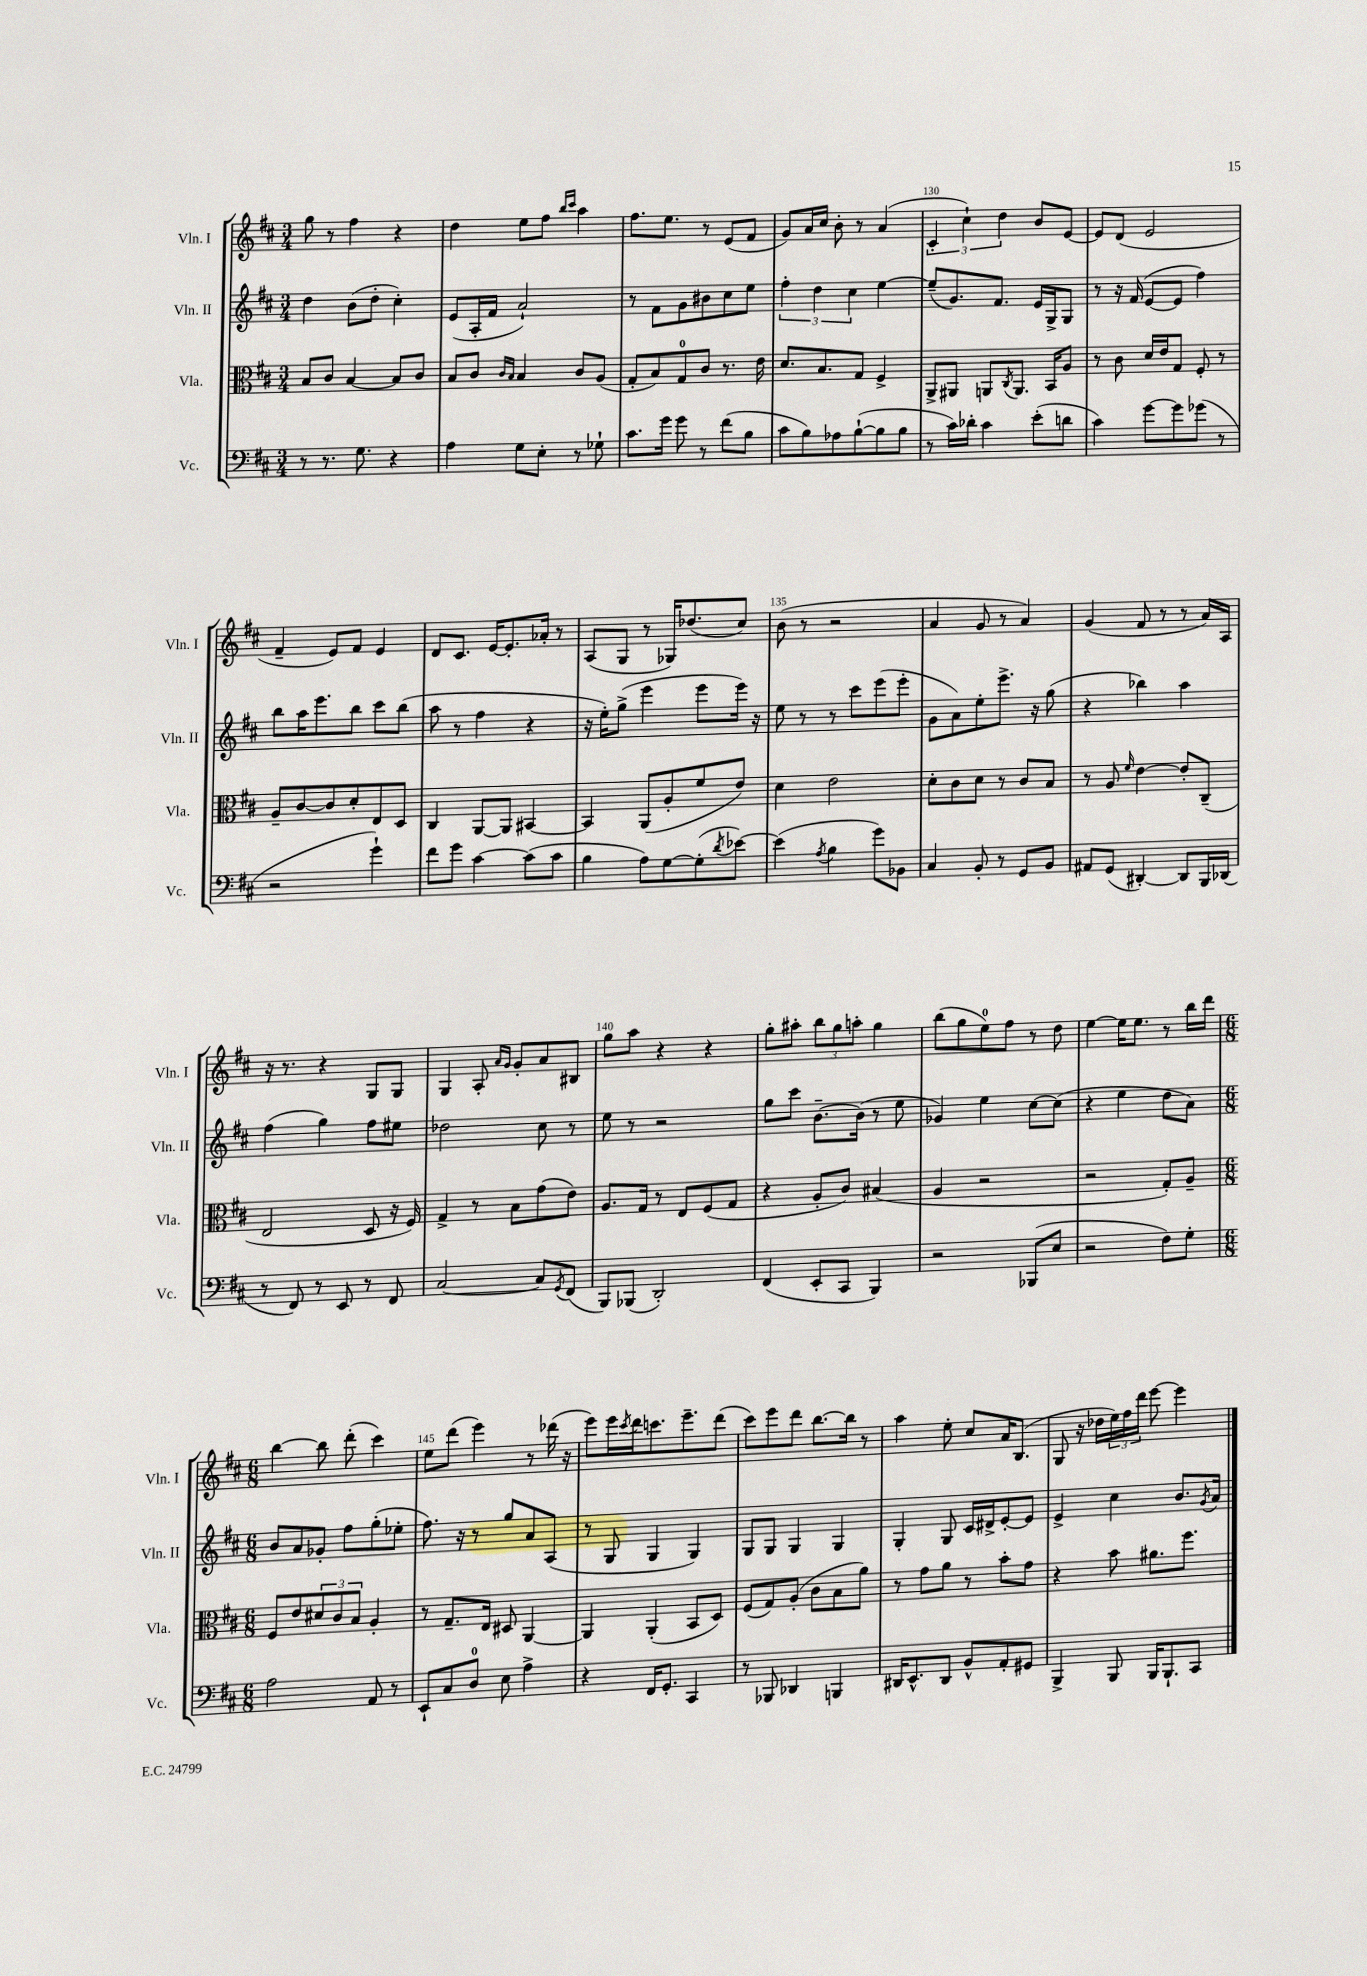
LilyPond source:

<<
\new StaffGroup <<
\new Staff = "s0" \with { instrumentName = "Vln. I" shortInstrumentName = "Vln. I" } {
    \clef treble \key d \major \numericTimeSignature \time 3/4
    g''8 r8 fis''4 r4 |
    d''4 e''8 fis''8 \grace { b''16 cis'''16 } a''4 |
    fis''8. e''8. r8 e'8( fis'8 |
    g'8) a'16 cis''16 b'8-. r8 a'4( |
    \tuplet 3/2 { cis'4-. cis''4-!) d''4 } b'8 e'8~ |
    e'8 d'8( e'2 |
    fis'4-- e'8) fis'8 e'4 |
    d'8 cis'8. e'16~ e'8.-. aes'16-. r8 |
    a8( g8 r8 ges16) des''8.( cis''8) |
    b'8( r8 r2 |
    a'4 g'8 r8 a'4) |
    g'4( fis'8 r8 r8 a'16) a16 |
    r16 r8. r4 g8 g8 |
    g4 a8-. \grace { a'16 g'16 } g'8-. a'8 bis8 |
    g''8 a''8 r4 r4 |
    g''8-. ais''8-. \tuplet 3/2 { b''8 g''8 a''8-. } g''4 |
    b''8( g''8 e''8-0) fis''8 r8 d''8 |
    e''4~ e''16 e''8. r8 b''16 d'''16 |
    \numericTimeSignature \time 6/8 b''4~ b''8 d'''8-.( cis'''4) |
    e''8 d'''8( e'''4) r8 des'''16( r16 |
    e'''8) e'''16 \acciaccatura { cis'''8 } d'''16 c'''8. e'''8.-- d'''8( |
    cis'''8) e'''8 d'''8 b''8.~ b''16 r8 |
    a''4 e''8-. cis''8 a'16 b8.( |
    g8 r16 des''16 \tuplet 3/2 { e''16) fis''16 d'''16 } e'''8~ e'''4 \bar "|." |
}
\new Staff = "s1" \with { instrumentName = "Vln. II" shortInstrumentName = "Vln. II" } {
    \clef treble \key d \major \numericTimeSignature \time 3/4
    d''4 b'8( d''8-. cis''4-.) |
    e'8( a16-. fis'16 a'2-!) |
    r8 fis'8 g'8 bis'8 cis''8 e''8 |
    \tuplet 3/2 { fis''4-. d''4 cis''4 } e''4~ |
    e''8--( g'8.) fis'8. e'16 g16-> g8 |
    r8 r16 fis'16( e'8~ e'8 fis''4) |
    b''8 a''16 e'''8. b''8 cis'''8 b''8( |
    a''8 r8 fis''4 r4 |
    r16 e''16-.) g''8->( e'''4 e'''8 e'''16) r16 |
    e''8 r8 r8 cis'''8 e'''8( e'''8-. |
    g'8 a'8) e''8-. e'''8.-> r16 g''8( |
    r4 bes''4) a''4 |
    fis''4( g''4) fis''8 eis''8 |
    des''2 cis''8 r8 |
    e''8 r8 r2 |
    g''8 cis'''8 b'8.~-- b'16( r8 e''8 |
    ges'4) e''4 cis''8~ cis''8( |
    r4 e''4 d''8 a'8) |
    \numericTimeSignature \time 6/8 b'8 a'8 ges'8-. fis''8 g''8-.( ees''8-. |
    fis''8.) r16 r8 g''8 a'8 a8( |
    r8 g8 g4 g4) |
    g8 g8 g4 g4 |
    g4-. g8 cis'16 dis'16-> e'8~-. e'8 |
    e'4-> cis''4 b'8. \acciaccatura { g'8 } a'16 \bar "|." |
}
\new Staff = "s2" \with { instrumentName = "Vla." shortInstrumentName = "Vla." } {
    \clef alto \key d \major \numericTimeSignature \time 3/4
    b8 cis'8 b4~ b8 cis'8 |
    b8 cis'8 \grace { cis'16 b16 } b4 cis'8 a8( |
    g8-. b8) g8-0 cis'8 r8. e'16 |
    d'8. b8. g8 fis4-> |
    a,8-> ais,8 a,8 \acciaccatura { cis8 } a,8. b,16 a8 |
    r8 cis'8 d'16 e'16 g8 fis8-. r8 |
    a8-- cis'8~ cis'8 d'8-. e8 d8 |
    cis4 a,8~ a,8 bis,4~ |
    bis,4 a,8( a8-. fis'8 e'8) |
    d'4 e'2 |
    d'8-. cis'8 d'8 r8 cis'8 b8 |
    r8 a8 \grace { fis'16 } e'4~ e'8-. cis8--( |
    e2 d8 r16 fis16) |
    g4-> r8 b8 g'8( e'8) |
    a8. g16 r8 e8 fis8( g8 |
    r4 a8-. cis'8) bis4( |
    a4 r2 |
    r2 g8-.) a8-- |
    \numericTimeSignature \time 6/8 fis8 e'8 \tuplet 3/2 { dis'8 cis'8 b8 } a4-. |
    r8 g8.-- e16 dis8 a,4~ |
    a,4 a,4-.( b,8 d8) |
    fis8( g8) a8-.( cis'8 b8 a'8) |
    r8 g'8 a'8 r8 b'8-. g'8 |
    r4 b'8 ais'8. fis''8. \bar "|." |
}
\new Staff = "s3" \with { instrumentName = "Vc." shortInstrumentName = "Vc." } {
    \clef bass \key d \major \numericTimeSignature \time 3/4
    r8 r8. g8. r4 |
    a4 g8 e8-. r8 ges8-! |
    cis'8. g'16 g'8 r8 fis'8( b8 |
    cis'8 b8) aes8 b8~-!( b8 b8 |
    r8 cis'16) des'16-. cis'4 e'8-.( d'8 |
    cis'4) g'8~ g'8 ges'8( r8 |
    r2 g'4-!) |
    fis'8 g'8 cis'4~ cis'8( cis'8 |
    b4 a8) g8~ g8-.( \acciaccatura { d'8 } ees'8~) |
    ees'4( \acciaccatura { a8 } b4 g'8) bes,8 |
    cis4 b,8-. r8 g,8 b,8 |
    ais,8 g,8( dis,4~-.) dis,8 b,,16 des,16( |
    r8 fis,8) r8 e,8 r8 fis,8 |
    cis2~ cis8 \acciaccatura { g,8 } fis,8( |
    b,,8) bes,,8( d,2-.) |
    fis,4( e,8-. cis,8 b,,4) |
    r2 bes,,8( e8 |
    r2 fis8) g8-. |
    \numericTimeSignature \time 6/8 a2 a,8 r8 |
    e,8-! cis8 d8-0 e8 a4-> |
    r4 fis,16 g,8.-. cis,4 |
    r8 bes,,8 des,4 b,,4 |
    dis,16 e,8.-^ dis,8 b,8-^ a,8-. gis,8 |
    b,,4-> b,,8 b,,16 b,,8.-! cis,8 \bar "|." |
}
>>
>>
\layout { \context { \Score currentBarNumber = #126 \override BarNumber.break-visibility = ##(#f #t #t) barNumberVisibility = #(every-nth-bar-number-visible 5) } }
